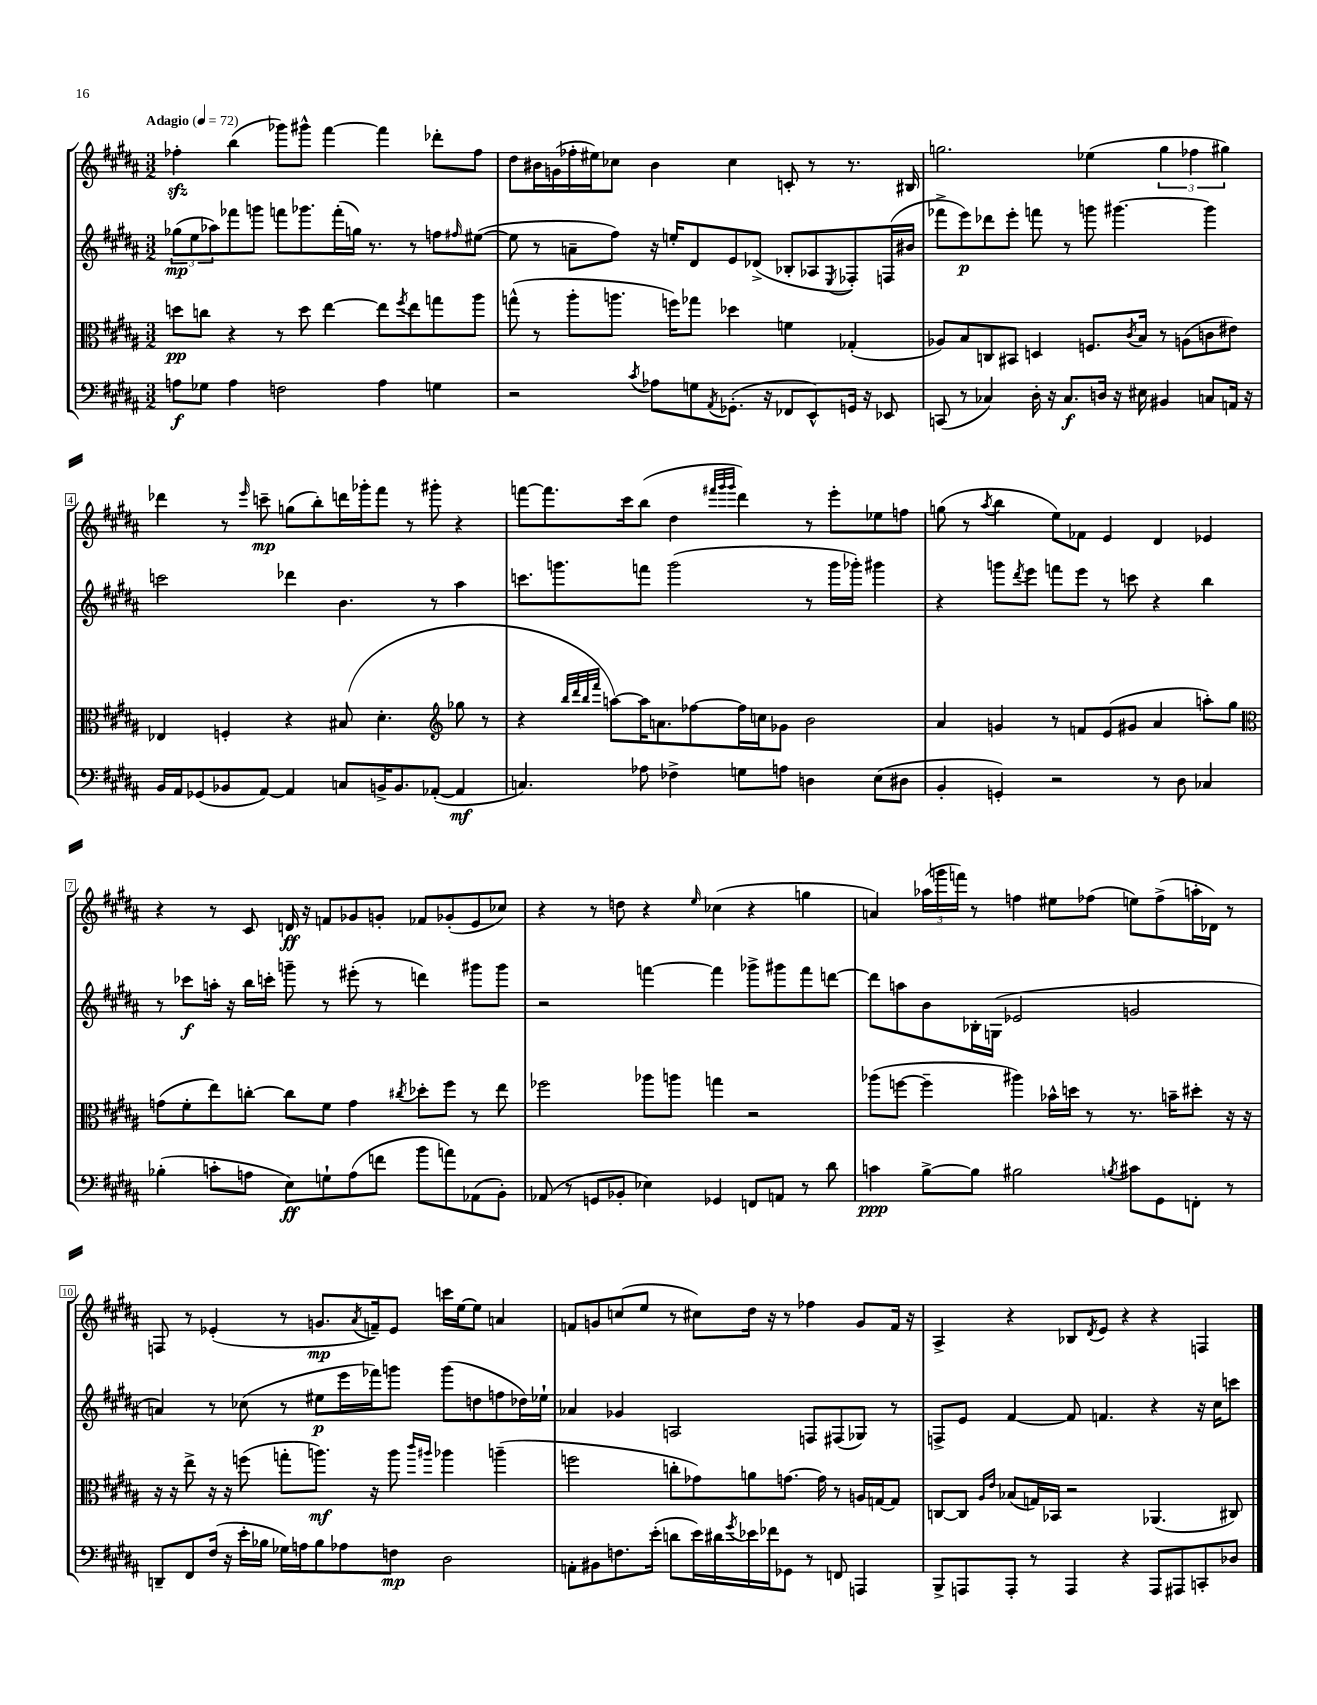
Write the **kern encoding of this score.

**kern	**kern	**kern	**kern
*staff4	*staff3	*staff2	*staff1
*clefF4	*clefC3	*clefG2	*clefG2
*k[f#c#g#d#a#]	*k[f#c#g#d#a#]	*k[f#c#g#d#a#]	*k[f#c#g#d#a#]
*M3/2	*M3/2	*M3/2	*M3/2
*MM72	*MM72	*MM72	*MM72
8A	8dd	(12gg-	4ff-'
.	.	12ee	.
8G-	8cc	.	.
.	.	12aa-)	.
4A	4r	8fff-	(4bb
.	.	8ggg	.
2F	8r	8fff	8ggg-)
.	8dd	8.ggg-	8ggg#^^
.	[4ee	.	[4fff#
.	.	(16fff'	.
.	.	16gg)	.
.	.	8.r	.
4A	8ee]	.	4fff#]
.	8qff#	.	.
.	8ee	8r	.
4G	8gg	8ff	8ddd-'
.	.	16qqff#	.
.	8aa#	([8ee#	8ff-
=	=	=	=
2r	(8gg^^	8ee#]	8dd#
.	8r	8r	16b#
.	.	.	(16g
.	8aa#'	8a~	16ff-'
.	.	.	16ee#)
.	8.aa	8ff#)	8cc-
8qc#	.	.	.
8A-	.	16r	4b#
.	16ff)	16ee'	.
8G	8gg-	8d#	.
8qAA#	.	.	.
(8.GG-'	4dd-	8e	4cc-
.	.	(8d-^	.
16r	.	.	.
8FF-	4f	8B-'	8c'
8EE^^)	.	8A-	8r
.	.	8qE	.
16GG	(4G-'	8F-')	8.r
16r	.	.	.
8EE-	.	(16F	.
.	.	16b#	16B#
=	=	=	=
(8CC	8A-)	8fff-^	2.gg
8r	8B	8eee)	.
4C-)	8C	8ddd-	.
.	8BB#	8eee'	.
16D#'	4D	8fff	.
16r	.	.	.
8.C-	.	8r	.
.	8.F	8ggg	(4ee-
16D	.	.	.
16r	.	[4.ggg#	.
.	8qc#	.	.
16E#	16B	.	.
4BB#	8r	.	6gg
.	(8A	.	.
.	.	.	6ff-
8C	8c	4ggg#]	.
.	.	.	6gg#)
16AA	8e#)	.	.
16r	.	.	.
=	=	=	=
16BB	4E-	2ccc	4ddd-
16AA#	.	.	.
(8GG-	.	.	.
8BB-	4F'	.	8r
.	.	.	16qqeee
[8AA#)	.	.	8ccc~
4AA#]	4r	4ddd-	(8gg
.	.	.	8bb')
8C	(8B#	4.b	16ddd
.	.	.	16ggg-'
16BB^	4.d#'	.	8fff#
8.BB	.	.	.
.	.	.	8r
([8AA-'	.	8r	8ggg#'
*	*clefG2	*	*
4AA-]	8gg-	4aa#	4r
.	8r	.	.
=	=	=	=
4.C)	4r	8.ccc	[8fff
.	.	.	8.fff]
.	.	8.ggg	.
.	32qqbb	.	.
.	32qqddd#	.	.
.	32qqbb	.	.
.	32qqfff#	.	.
.	[8aa)	.	.
.	.	.	16ccc#
8A-	16aa]	8fff	(8bb
.	8.a	.	.
4F-^	.	(2ggg	4dd#
.	[8ff-	.	.
.	.	.	32qqfff#
.	.	.	32qqggg#
.	.	.	32qqggg#
8G	16ff-]	.	4ddd#)
.	16cc	.	.
8A	8g-	.	.
4D	2b	8r	8r
.	.	16ggg	8eee'
.	.	16ggg-')	.
(8E	.	4ggg#	8ee-
8D#	.	.	8ff
=	=	=	=
4BB'	4a#	4r	(8gg
.	.	.	8r
.	.	.	8qaa#
4GG')	4g	8ggg	4bb
.	.	8qddd#	.
.	.	8eee	.
2r	8r	8fff	8ee)
.	8f	8eee	8f-
.	(8e	8r	4e
.	8g#	8ccc	.
8r	4a#	4r	4d#
8D#	.	.	.
4C-	8aa')	4bb	4e-
.	8gg#	.	.
=	=	=	=
*	*clefC3	*	*
(4B-'	(8g	8r	4r
.	8f#'	8ccc-	.
8c'	8ee)	16aa'	8r
.	.	16r	.
8A	[8cc'	16bb	8c#
.	.	16ccc'	.
8E)	8cc]	8ggg~	16d
.	.	.	16r
8G`	8f#	8r	8f
(8A	4g	(8eee#'	8g-
8f	.	8r	8g'
.	8qcc#	.	.
8b	8dd-'	4ddd)	8f-
8a)	8ff#	.	(8g-'
(8AA-	8r	8ggg#	8e
8BB')	8ee	8ggg#	8cc-)
=	=	=	=
(8AA-	2ff-	2r	4r
8r	.	.	.
8GG	.	.	8r
8BB-'	.	.	8dd
4E-)	8aa-	[4fff	4r
.	8aa	.	.
.	.	.	16qqee
4GG-	4gg	4fff]	(4cc-
8FF	2r	8ggg-^	4r
8AA	.	8ggg#	.
8r	.	8fff	4gg
8d#	.	[8ddd	.
=	=	=	=
4c	(8aa-	8ddd]	4a)
.	[8ff	8aa	.
[8B^	4ff~]	8b	(24aa-
.	.	.	24ggg
.	.	.	24fff)
8B]	.	16B-'	8r
.	.	(16G	.
2B#	4aa#)	2e-	4ff
.	16b-^^	.	8ee#
.	16dd	.	.
.	8r	.	(8ff-
8qB	.	.	.
8c#	8.r	2g	8ee)
8GG#	.	.	(8ff-^
.	16b~	.	.
8FF'	8dd#'	.	16aa'
.	.	.	16d-)
8r	16r	.	8r
.	16r	.	.
=	=	=	=
8DD~	16r	4a)	8F
.	16r	.	.
8FF#	8ee^	.	8r
(16F#	16r	8r	(4e-'
16r	16r	.	.
16e'	(8ff	(8cc-	.
16B-	.	.	.
16G-)	8gg'	8r	8r
16A	.	.	.
8B-	8.aa)	8ee#	8.g
8A-	.	16eee	.
.	.	.	8qa#
.	16r	16fff-)	16f~)
8F	8aa	8ggg	8e-
.	16qqccc#	.	.
.	16qqaa#	.	.
2D#	4aa-	(8ggg	16ccc
.	.	.	[16ee
.	.	8dd	8ee]
.	(4aa~	8ff	4a
.	.	16dd-)	.
.	.	16ee-`	.
=	=	=	=
8AA'	2ff	4a-	8f
8BB#	.	.	8g
8.F	.	4g-	(8cc
.	.	.	8ee
(16e'	.	.	.
8d	8cc'	2A	8r
16e)	8g-)	.	8cc#)
16d#	.	.	.
8qg#	.	.	.
16e-	8a	.	16dd#
16f-	.	.	16r
8GG-	[8.g	.	8r
8r	.	8F	4ff-
.	16g]	.	.
8FF	8r	(8F#	.
4AAA	16A	8G-)	8g
.	[16G	.	.
.	8G]	8r	16f
.	.	.	16r
=	=	=	=
8BBB^	[8C	8F^	4A#^
8AAA	8C]	8e	.
.	16qqA#	.	.
.	16qqe	.	.
8AAA'	(8B-	[4f#	4r
8r	16G)	.	.
.	16BB-	.	.
4AAA	2r	8f#]	8B-
.	.	.	8qd#
.	.	4.f	8e
4r	.	.	4r
8AAA	(4.AA-	4r	4r
8AAA#	.	.	.
8CC'	.	16r	4F
.	.	16cc#	.
8D-	8C#)	8ccc	.
==	==	==	==
*-	*-	*-	*-
